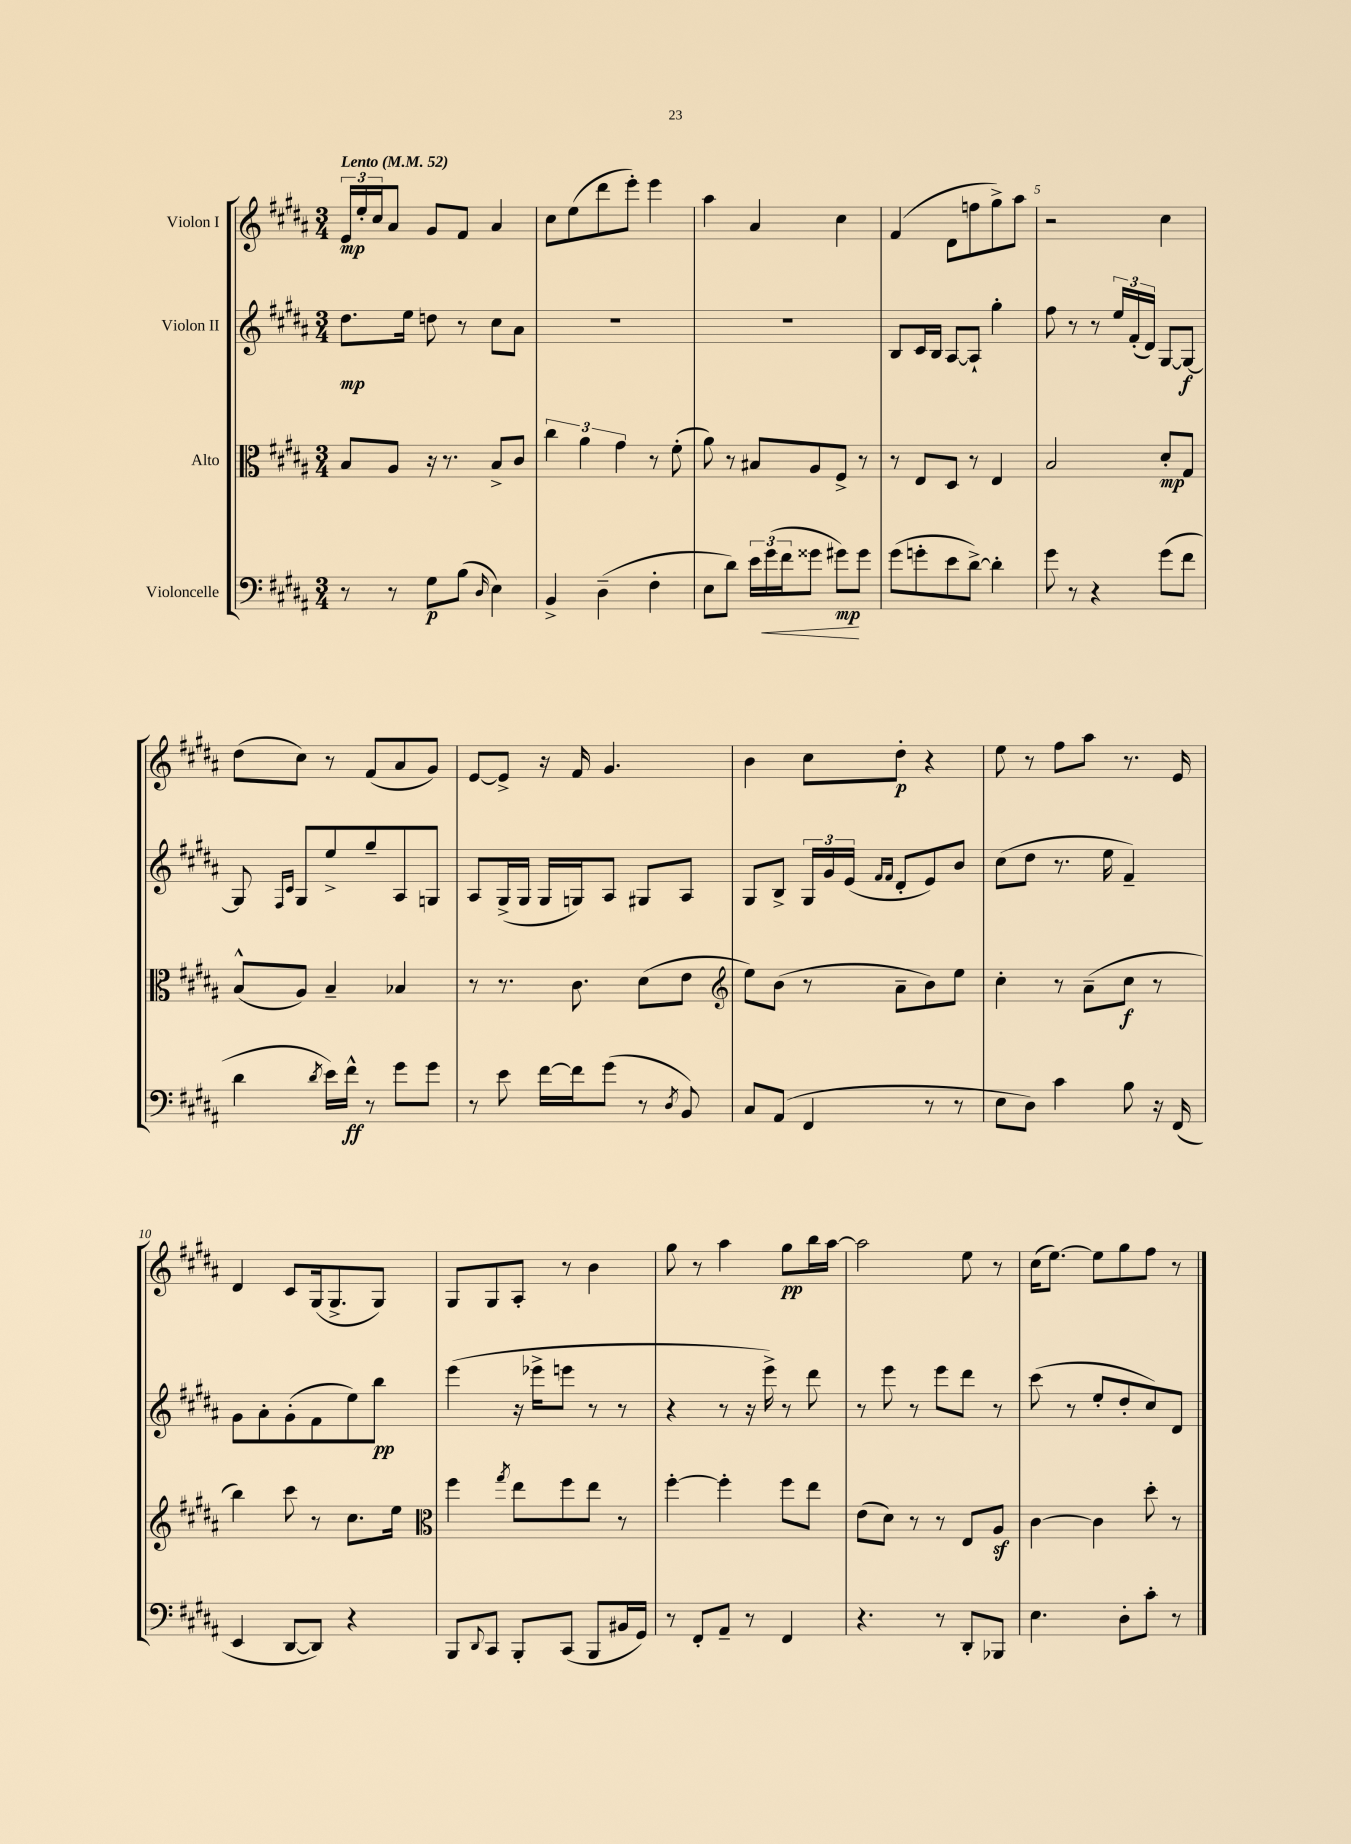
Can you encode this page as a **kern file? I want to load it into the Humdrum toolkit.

**kern	**kern	**kern	**kern
*staff4	*staff3	*staff2	*staff1
*clefF4	*clefC3	*clefG2	*clefG2
*k[f#c#g#d#a#]	*k[f#c#g#d#a#]	*k[f#c#g#d#a#]	*k[f#c#g#d#a#]
*M3/4	*M3/4	*M3/4	*M3/4
*MM52	*MM52	*MM52	*MM52
8r	8B	8.dd#	24e
.	.	.	24ee'
.	.	.	24cc#
8r	8A#	.	8a#
.	.	16ee	.
8G#	16r	8dd	8g#
.	8.r	.	.
(8B	.	8r	8f#
16qqD#	.	.	.
4E)	8B^	8cc#	4a#
.	8c#	8a#	.
=	=	=	=
4BB^	6cc#	2.r	8cc#
.	.	.	(8ee
.	6a#	.	.
(4D#~	.	.	8ddd#
.	6g#	.	.
.	.	.	8eee')
4F#'	8r	.	4eee
.	(8f#'	.	.
=	=	=	=
8E	8a#)	2.r	4aa#
8d#)	8r	.	.
24e	8B#	.	4a#
(24g#	.	.	.
24f#	.	.	.
8g##	8A#	.	.
8g#)	8F#^	.	4cc#
8g#	8r	.	.
=	=	=	=
(8g#	8r	8B	(4f#
8g'	8E	16c#	.
.	.	16B	.
8e	8D#	[8A#	8d#
[8d#^)	8r	8A#`]	8ff
4d#']	4E	4gg#'	8gg#^)
.	.	.	8aa#
=	=	=	=
8g#	2B	8ff#	2r
8r	.	8r	.
4r	.	8r	.
.	.	24ee	.
.	.	(24f#'	.
.	.	24d#)	.
(8g#	8d#'	[8G#	4cc#
8f#	8G#	8G#_	.
=	=	=	=
4d#	(8B^^	8G#]	(8dd#
.	.	16qqF#	.
.	.	16qqc#	.
.	8A#)	8G#	8cc#)
8qd#	.	.	.
16e)	4B~	8ee^	8r
16f#^^	.	.	.
8r	.	8gg#~	(8f#
8g#	4B-	8A#	8a#
8g#	.	8G	8g#)
=	=	=	=
8r	8r	8A#	[8e
8e	8.r	(16G#^	8e^]
.	.	16G#	.
[16f#	.	16G#	16r
16f#]	8.c#	16G)	16f#
(8g#	.	8A#	4.g#
8r	(8d#	8G#	.
8qD#	.	.	.
8BB)	8e	8A#	.
=	=	=	=
*	*clefG2	*	*
8C#	8ee)	8G#	4b
(8AA#	(8b	8B^	.
4FF#	8r	24G#	8cc#
.	.	24g#	.
.	.	(24e	.
.	.	16qqf#	.
.	.	16qqf#	.
.	8a#~	8d#'	8dd#'
8r	8b)	8e)	4r
8r	8ee	8b	.
=	=	=	=
8E	4cc#'	(8cc#	8ee
8D#)	.	8dd#	8r
4c#	8r	8.r	8ff#
.	(8a#~	.	8aa#
.	.	16ee	.
8B	8cc#	4f#~)	8.r
16r	8r	.	.
(16FF#	.	.	16e
=	=	=	=
4EE	4bb)	8g#	4d#
.	.	8a#'	.
[8DD#	8ccc#	(8g#'	8c#
8DD#])	8r	8f#	(16G#
.	.	.	8.G#^
4r	8.cc#	8ee)	.
.	.	8bb	8G#)
.	16ee	.	.
=	=	=	=
*	*clefC3	*	*
8BBB	4ff#	(4eee	8G#
8qqDD#	.	.	.
8CC#	.	.	8G#
.	8qgg#	.	.
8BBB'	8ee	16r	8A#'
.	.	16eee-^	.
(8CC#	8ff#	8eee	8r
8BBB	8ee	8r	4b
16BB#	8r	8r	.
16GG#)	.	.	.
=	=	=	=
8r	[4ff#'	4r	8gg#
8FF#'	.	.	8r
8AA#~	4ff#']	8r	4aa#
8r	.	16r	.
.	.	16eee^)	.
4FF#	8ff#	8r	8gg#
.	8ee	8ddd#	16bb
.	.	.	[16aa#
=	=	=	=
4.r	(8e	8r	2aa#]
.	8d#)	8eee	.
.	8r	8r	.
8r	8r	8eee	.
8DD#'	8E	8ddd#	8ee
8BBB-	8A#	8r	8r
=	=	=	=
4.E	[4c#	(8ccc#	(16cc#
.	.	.	[8.ee)
.	.	8r	.
.	4c#]	8ee'	8ee]
8D#'	.	8dd#'	8gg#
8c#'	8dd#'	8cc#)	8ff#
8r	8r	8d#	8r
==	==	==	==
*-	*-	*-	*-
